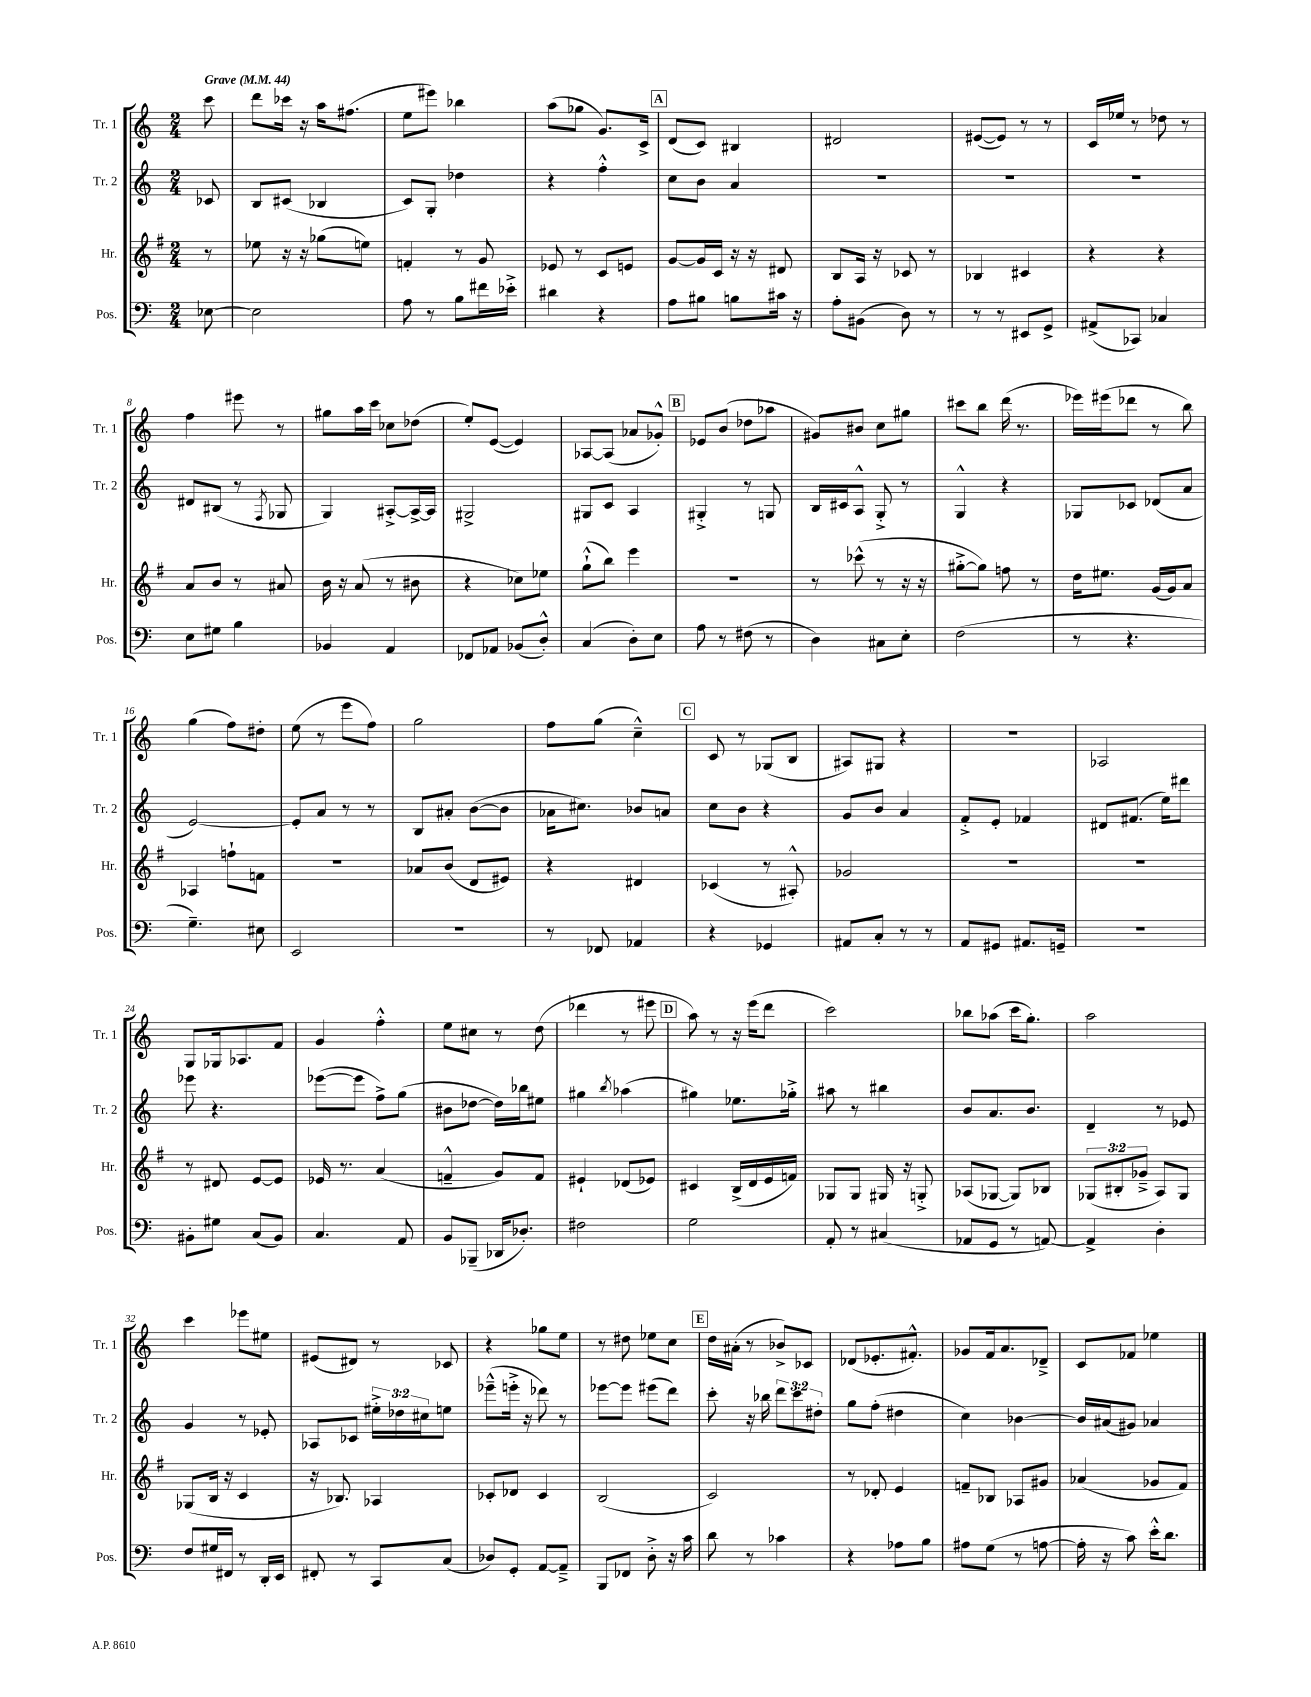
<<
\new StaffGroup <<
\new Staff = "s0" \with { instrumentName = "Tr. 1" shortInstrumentName = "Tr. 1" } {
    \clef treble \key c \major \numericTimeSignature \time 2/4 \partial 8 \tempo "Grave" 4 = 44
    c'''8 |
    d'''8 ces'''16 r16 a''16 fis''8.( |
    e''8 eis'''8) bes''4 |
    a''8( ges''8 g'8.) c'16-> |
    \mark \markup { \box "A" } d'8( c'8) bis4 |
    dis'2 |
    eis'8~( eis'8) r8 r8 |
    c'16 ees''16 r8 des''8 r8 |
    f''4 eis'''8 r8 |
    gis''8 a''16 c'''16 ces''8 des''8( |
    e''8-.) e'8~( e'4) |
    aes8~ aes8( aes'8 ges'8-.-^) |
    \mark \markup { \box "B" } ees'8 b'8( des''8 aes''8 |
    gis'8) bis'8 c''8 gis''8 |
    cis'''8 b''8 d'''16( r8. |
    ees'''16) eis'''16( des'''8 r8 b''8) |
    g''4( f''8) dis''8-. |
    e''8( r8 e'''8 f''8) |
    g''2 |
    f''8 g''8( c''4---^) |
    \mark \markup { \box "C" } c'8 r8 ges8( b8 |
    ais8) gis8 r4 |
    R2 |
    aes2 |
    g8 ges16 aes8. f'8 |
    g'4 f''4-.-^ |
    e''8 cis''8 r8 d''8( |
    des'''4 r8 eis'''8 |
    \mark \markup { \box "D" } a''8) r8 r16 e'''16( d'''8 |
    c'''2) |
    bes''8 aes''8( c'''16 g''8.-.) |
    a''2 |
    c'''4 ees'''8 eis''8 |
    eis'8( dis'8) r8 ces'8 |
    r4 ges''8 e''8 |
    r8 dis''8 ees''8 c''8 |
    \mark \markup { \box "E" } d''16 ais'16-.( r8 bes'8->) ces'8 |
    des'8( ees'8.-. fis'8.-.-^) |
    ges'8 f'16 a'8. des'8---> |
    c'8 fes'8 ees''4 \bar "|." |
}
\new Staff = "s1" \with { instrumentName = "Tr. 2" shortInstrumentName = "Tr. 2" } {
    \clef treble \key c \major \numericTimeSignature \time 2/4 \override Staff.TupletNumber.text = #tuplet-number::calc-fraction-text \partial 8
    ces'8 |
    b8 cis'8( bes4 |
    c'8) g8-. des''4 |
    r4 f''4-.-^ |
    \mark \markup { \box "A" } c''8 b'8 a'4 |
    R2 |
    R2 |
    R2 |
    dis'8 bis8( r8 \acciaccatura { f8 } ges8 |
    g4) ais8~-.-> ais16~-> ais16 |
    gis2-> |
    gis8 c'8 a4 |
    \mark \markup { \box "B" } gis4-.-> r8 g8 |
    b16 cis'16 a8-^ g8-.-> r8 |
    g4-^ r4 |
    ges8 ces'8 des'8( a'8 |
    e'2~) |
    e'8-. a'8 r8 r8 |
    b8 ais'8-. b'8~( b'8 |
    aes'16 cis''8.) bes'8 a'8 |
    \mark \markup { \box "C" } c''8 b'8 r4 |
    g'8 b'8 a'4 |
    f'8-.-> e'8-. fes'4 |
    dis'8 fis'8.( e''16) dis'''8 |
    ees'''8 r4. |
    ees'''8~( ees'''8 f''8->) g''8( |
    bis'8 des''8~ des''16) bes''16 eis''8 |
    gis''4 \acciaccatura { b''8 } aes''4( |
    \mark \markup { \box "D" } gis''4) ees''8. ges''16-.-> |
    ais''8 r8 bis''4 |
    b'8 a'8. b'8. |
    d'4-- r8 ees'8 |
    g'4 r8 ees'8-. |
    aes8 ces'8 \tuplet 3/2 { eis''16-.-> des''16 cis''16 } e''8 |
    ees'''8---^( e'''16-.-> r16 des'''8) r8 |
    ees'''8~ ees'''8 eis'''8( d'''8) |
    \mark \markup { \box "E" } c'''8-. r16 bes''16 \tuplet 3/2 { d'''8 c'''8 dis''8-. } |
    g''8 f''8-.( dis''4 |
    c''4) bes'4~ |
    bes'16 ais'16( gis'8) aes'4 \bar "|." |
}
\new Staff = "s2" \with { instrumentName = "Hr." shortInstrumentName = "Hr." } {
    \clef treble \key g \major \numericTimeSignature \time 2/4 \override Staff.TupletNumber.text = #tuplet-number::calc-fraction-text \partial 8
    r8 |
    ees''8 r16 r16 ges''8( e''8) |
    f'4-. r8 g'8 |
    ees'8 r8 c'8 e'8 |
    \mark \markup { \box "A" } g'8~ g'16 c'16 r16 r16 dis'8 |
    b8 a16 r16 ces'8 r8 |
    bes4 cis'4 |
    r4 r4 |
    a'8 b'8 r8 ais'8 |
    b'16 r16 a'8( r8 bis'8 |
    r4 ces''8) ees''8 |
    g''8-!-^( b''8) e'''4 |
    \mark \markup { \box "B" } R2 |
    r8 ces'''8-^( r8 r16 r16 |
    gis''8~-.-> gis''8) f''8 r8 |
    d''16 eis''8. g'16( g'16) a'8 |
    aes4 f''8-! f'8 |
    r2 |
    aes'8 b'8( d'8 eis'8) |
    r4 dis'4 |
    \mark \markup { \box "C" } ces'4( r8 ais8-.-^) |
    ges'2 |
    R2 |
    R2 |
    r8 dis'8 e'8~ e'8 |
    ees'16 r8. a'4( |
    f'4---^ g'8) f'8 |
    eis'4-! des'8( ees'8) |
    \mark \markup { \box "D" } cis'4 b16->( d'16 e'16 f'16) |
    ges8 ges8 gis16 r16 g8-.-> |
    aes8( ges8~ ges8) bes8 |
    \tuplet 3/2 { ges8( bis8-. ges'8---> } a8) ges8 |
    ges8( b16 r16 c'4 |
    r16 bes8.) aes4 |
    ces'8-. des'8 ces'4 |
    b2( |
    \mark \markup { \box "E" } c'2) |
    r8 des'8-. e'4 |
    f'8-- bes8 aes8 gis'8 |
    aes'4( ges'8 fis'8) \bar "|." |
}
\new Staff = "s3" \with { instrumentName = "Pos." shortInstrumentName = "Pos." } {
    \clef bass \key c \major \numericTimeSignature \time 2/4 \partial 8
    ees8~ |
    ees2 |
    a8 r8 b8 fis'16 ees'16-.-> |
    dis'4 r4 |
    \mark \markup { \box "A" } a8 bis8 b8 cis'16 r16 |
    a8-. bis,8( d8) r8 |
    r8 r8 eis,8 g,8-> |
    ais,8->( ces,8) ces4 |
    e8 gis8 b4 |
    bes,4 a,4 |
    fes,8 aes,8 bes,8( d8-.-^) |
    c4( d8-.) e8 |
    \mark \markup { \box "B" } a8 r8 fis8( r8 |
    d4) cis8 e8-. |
    f2( |
    r8 r4. |
    g4.--) eis8 |
    e,2 |
    r2 |
    r8 fes,8 aes,4 |
    \mark \markup { \box "C" } r4 ges,4 |
    ais,8 c8-. r8 r8 |
    a,8 gis,8 ais,8. g,16-- |
    R2 |
    bis,8-. gis8 c8( bis,8) |
    c4. a,8 |
    b,8 bes,,8--( des,16 des8.-.) |
    fis2 |
    \mark \markup { \box "D" } g2 |
    a,8-. r8 cis4( |
    aes,8 g,8 r8 a,8~) |
    a,4-> d4-. |
    f8 gis16 fis,16 r8 d,16-. e,16 |
    fis,8-. r8 c,8 c8( |
    des8) g,8-. a,8~ a,8---> |
    b,,8 fes,8 d8-.-> r16 c'16 |
    \mark \markup { \box "E" } d'8 r8 ces'4 |
    r4 aes8 b8 |
    ais8 g8( r8 a8~ |
    a16-. r16 c'8) e'16-.-^ d'8. \bar "|." |
}
>>
>>
